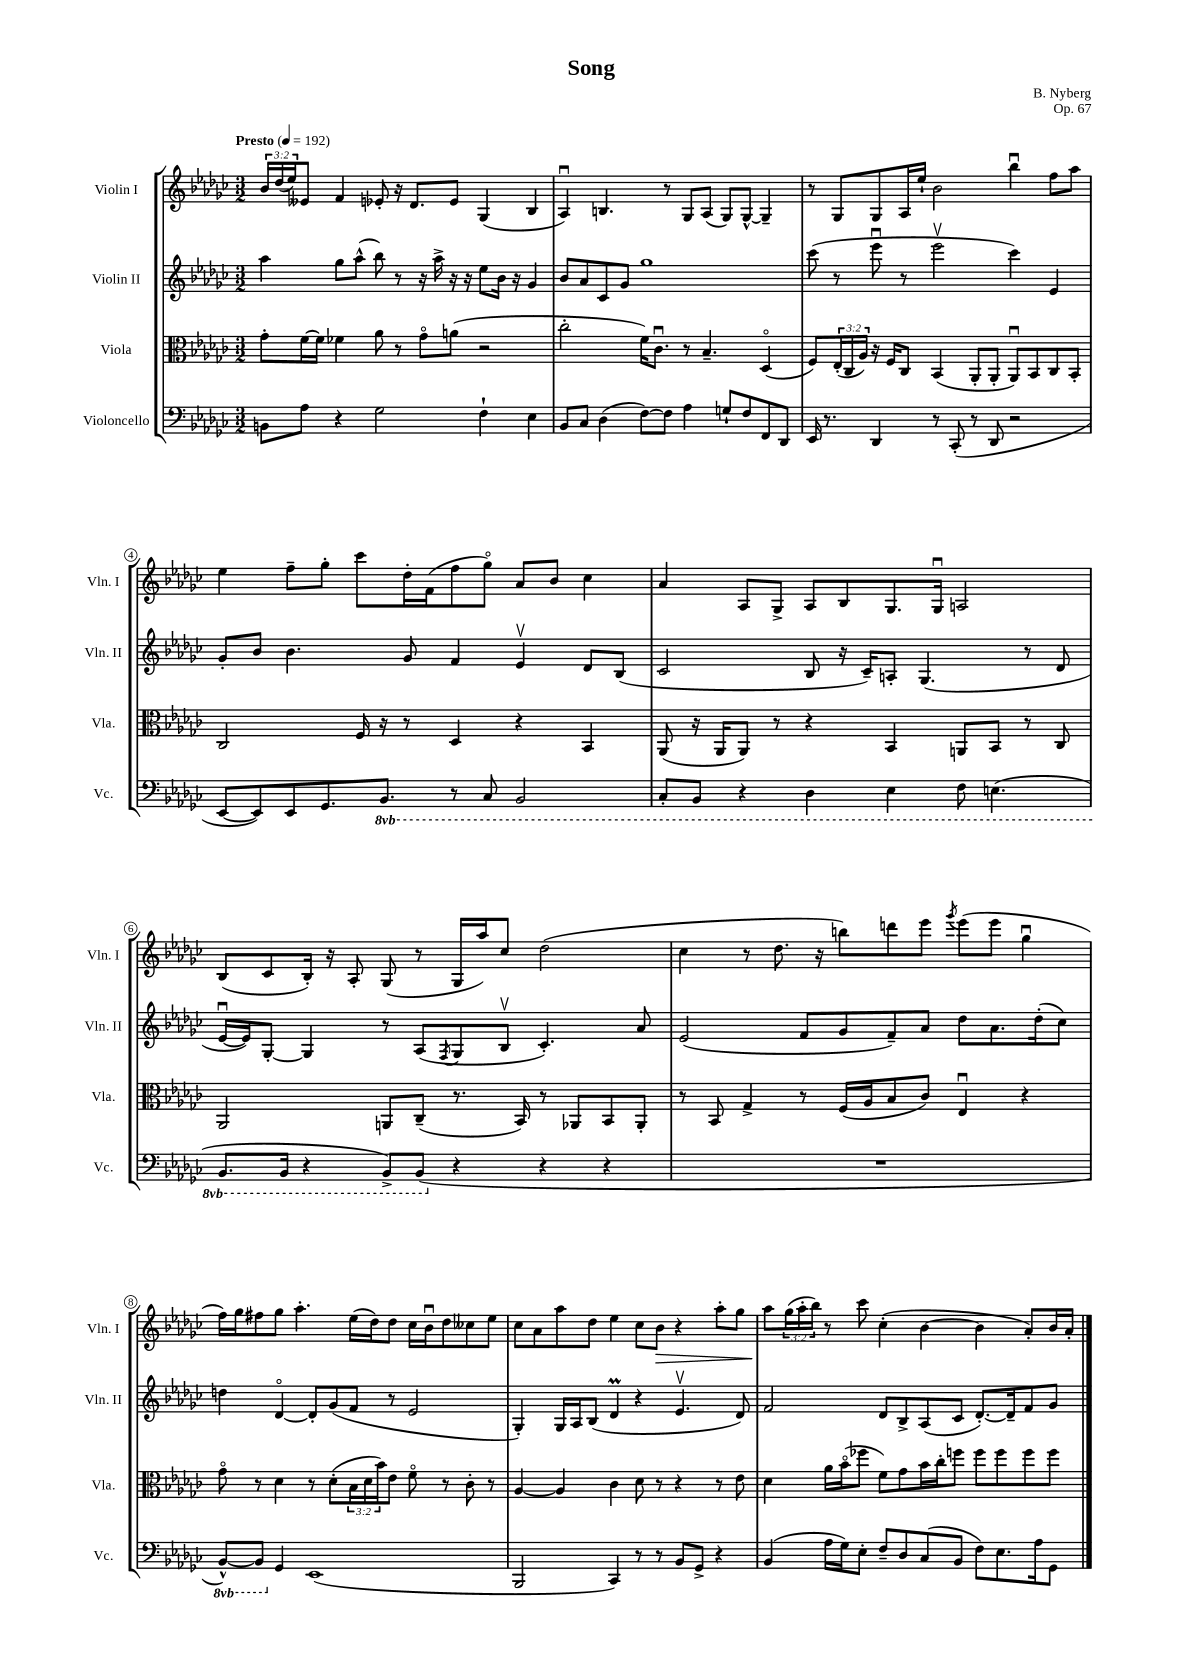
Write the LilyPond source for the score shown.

\header { title = "Song" composer = "B. Nyberg" opus = "Op. 67" }
<<
\new StaffGroup <<
\new Staff = "s0" \with { instrumentName = "Violin I" shortInstrumentName = "Vln. I" } {
    \clef treble \key ges \major \numericTimeSignature \time 3/2 \override Staff.TupletNumber.text = #tuplet-number::calc-fraction-text \tempo "Presto" 4 = 192
    \tuplet 3/2 { bes'16 des''16( ees''16) } eeses'8 f'4 ees'8-. r16 des'8. ees'8 ges4( bes4 |
    aes4\downbow) b4. r8 ges8 aes8( ges8) ges8~-^ ges4-- |
    r8 ges8 ges8 aes16 ees''16-! bes'2 bes''4\downbow f''8 aes''8 |
    ees''4 f''8-- ges''8-. ces'''8 des''16-. f'16( f''8 ges''8\flageolet) aes'8 bes'8 ces''4 |
    aes'4 aes8 ges8-> aes8 bes8 ges8. ges16\downbow a2 |
    bes8( ces'8 bes16-.) r16 aes8-. ges8( r8 ges16 aes''16) ces''8 des''2( |
    ces''4 r8 des''8. r16 b''8) d'''8 ees'''8 \acciaccatura { ges'''8 } ees'''8( ees'''8 ges''4\downbow |
    f''16) ges''16 fis''8 ges''8 aes''4.-. ees''16( des''16) des''8 ces''16 bes'16\downbow des''8 ceses''8 ees''8 |
    ces''8 aes'8 aes''8 des''8 ees''4 ces''8 bes'8\> r4 aes''8-. ges''8 |
    aes''8\! \tuplet 3/2 { ges''16( aes''16-. bes''16) } r8 ces'''8 ces''4-.( bes'4~ bes'4 aes'8-.) bes'16 aes'16-. \bar "|." |
}
\new Staff = "s1" \with { instrumentName = "Violin II" shortInstrumentName = "Vln. II" } {
    \clef treble \key ges \major \numericTimeSignature \time 3/2
    aes''4 ges''8 aes''8-^( bes''8) r8 r16 aes''16-> r16 r16 ees''8 bes'16 r16 ges'4 |
    bes'8 aes'8 ces'8 ges'8 ges''1 |
    ces'''8( r8 ees'''8\downbow r8 ees'''2\upbow ces'''4) ees'4 |
    ges'8-. bes'8 bes'4. ges'8 f'4 ees'4\upbow des'8 bes8( |
    ces'2 bes8 r16 ces'16--) a8-. ges4.( r8 des'8 |
    ees'16~\downbow ees'16) ges8~-. ges4 r8 aes8( \acciaccatura { f8 } ges8 bes8\upbow ces'4.-.) aes'8 |
    ees'2( f'8 ges'8 f'8--) aes'8 des''8 aes'8. des''16-.( ces''8) |
    d''4 des'4~\flageolet des'8-. ges'8( f'8 r8 ees'2 |
    ges4-.) ges16 aes16 bes8( des'4\prall r4 ees'4.\upbow des'8) |
    f'2 des'8 bes8-> aes8( ces'8 des'8.~-.) des'16-- f'8 ges'8 \bar "|." |
}
\new Staff = "s2" \with { instrumentName = "Viola" shortInstrumentName = "Vla." } {
    \clef alto \key ges \major \numericTimeSignature \time 3/2 \override Staff.TupletNumber.text = #tuplet-number::calc-fraction-text
    ges'8-. f'16~ f'16 fes'4 aes'8 r8 ges'8\flageolet a'8( r2 |
    ces''2-. f'16) ces'8.\downbow r8 bes4.-- des4\flageolet( |
    f8) \tuplet 3/2 { ees16-.( ces16 aes16) } r16 f16 ces8 bes,4( aes,8-. aes,8-. aes,8\downbow) bes,8 ces8 bes,8-. |
    ces2 f16 r16 r8 des4 r4 bes,4 |
    aes,8( r16 aes,16 aes,8) r8 r4 bes,4 a,8 bes,8 r8 ces8 |
    aes,2 a,8 ces8--( r8. bes,16) r8 aes,8 bes,8 aes,8-. |
    r8 bes,8 ges4-> r8 f16( aes16 bes8 ces'8) ees4\downbow r4 |
    ges'8\flageolet r8 des'4 r8 des'8-.( \tuplet 3/2 { bes16 des'16 bes'16) } ees'8 f'8\flageolet r8 ces'8-. r8 |
    aes4~ aes4 ces'4 des'8 r8 r4 r8 ees'8 |
    des'4 aes'16 bes'16\flageolet( fes''8 f'8) ges'8 bes'16 ces''16-. f''8 f''8 f''8 f''8 f''8 \bar "|." |
}
\new Staff = "s3" \with { instrumentName = "Violoncello" shortInstrumentName = "Vc." } {
    \clef bass \key ges \major \numericTimeSignature \time 3/2 \set Staff.ottavationMarkups = #ottavation-simple-ordinals
    b,8 aes8 r4 ges2 f4-! ees4 |
    bes,8 ces8 des4( f8~) f8 aes4 g8-! f8 f,8 des,8 |
    ees,16 r8. des,4 r8 ces,8-.( r8 des,8 r2 |
    ees,8~ ees,8) ees,8 ges,8. \ottava #-1 bes,,8. r8 ces,8 bes,,2 |
    ces,8-. bes,,8 r4 des,4 ees,4 f,8 e,4.( |
    bes,,8. bes,,16 r4 bes,,8->) bes,,8( \ottava #0 r4 r4 r4 |
    R1. |
    \ottava #-1 bes,,8~-^) bes,,8 \ottava #0 ges,4 ees,1( |
    bes,,2 ces,4) r8 r8 bes,8 ges,8-> r4 |
    bes,4( aes16 ges16) ees8-. f8-- des8 ces8( bes,8 f8) ees8. aes16 ges,8 \bar "|." |
}
>>
>>
\layout { \context { \Score \override BarNumber.stencil = #(make-stencil-circler 0.1 0.3 ly:text-interface::print) } }
